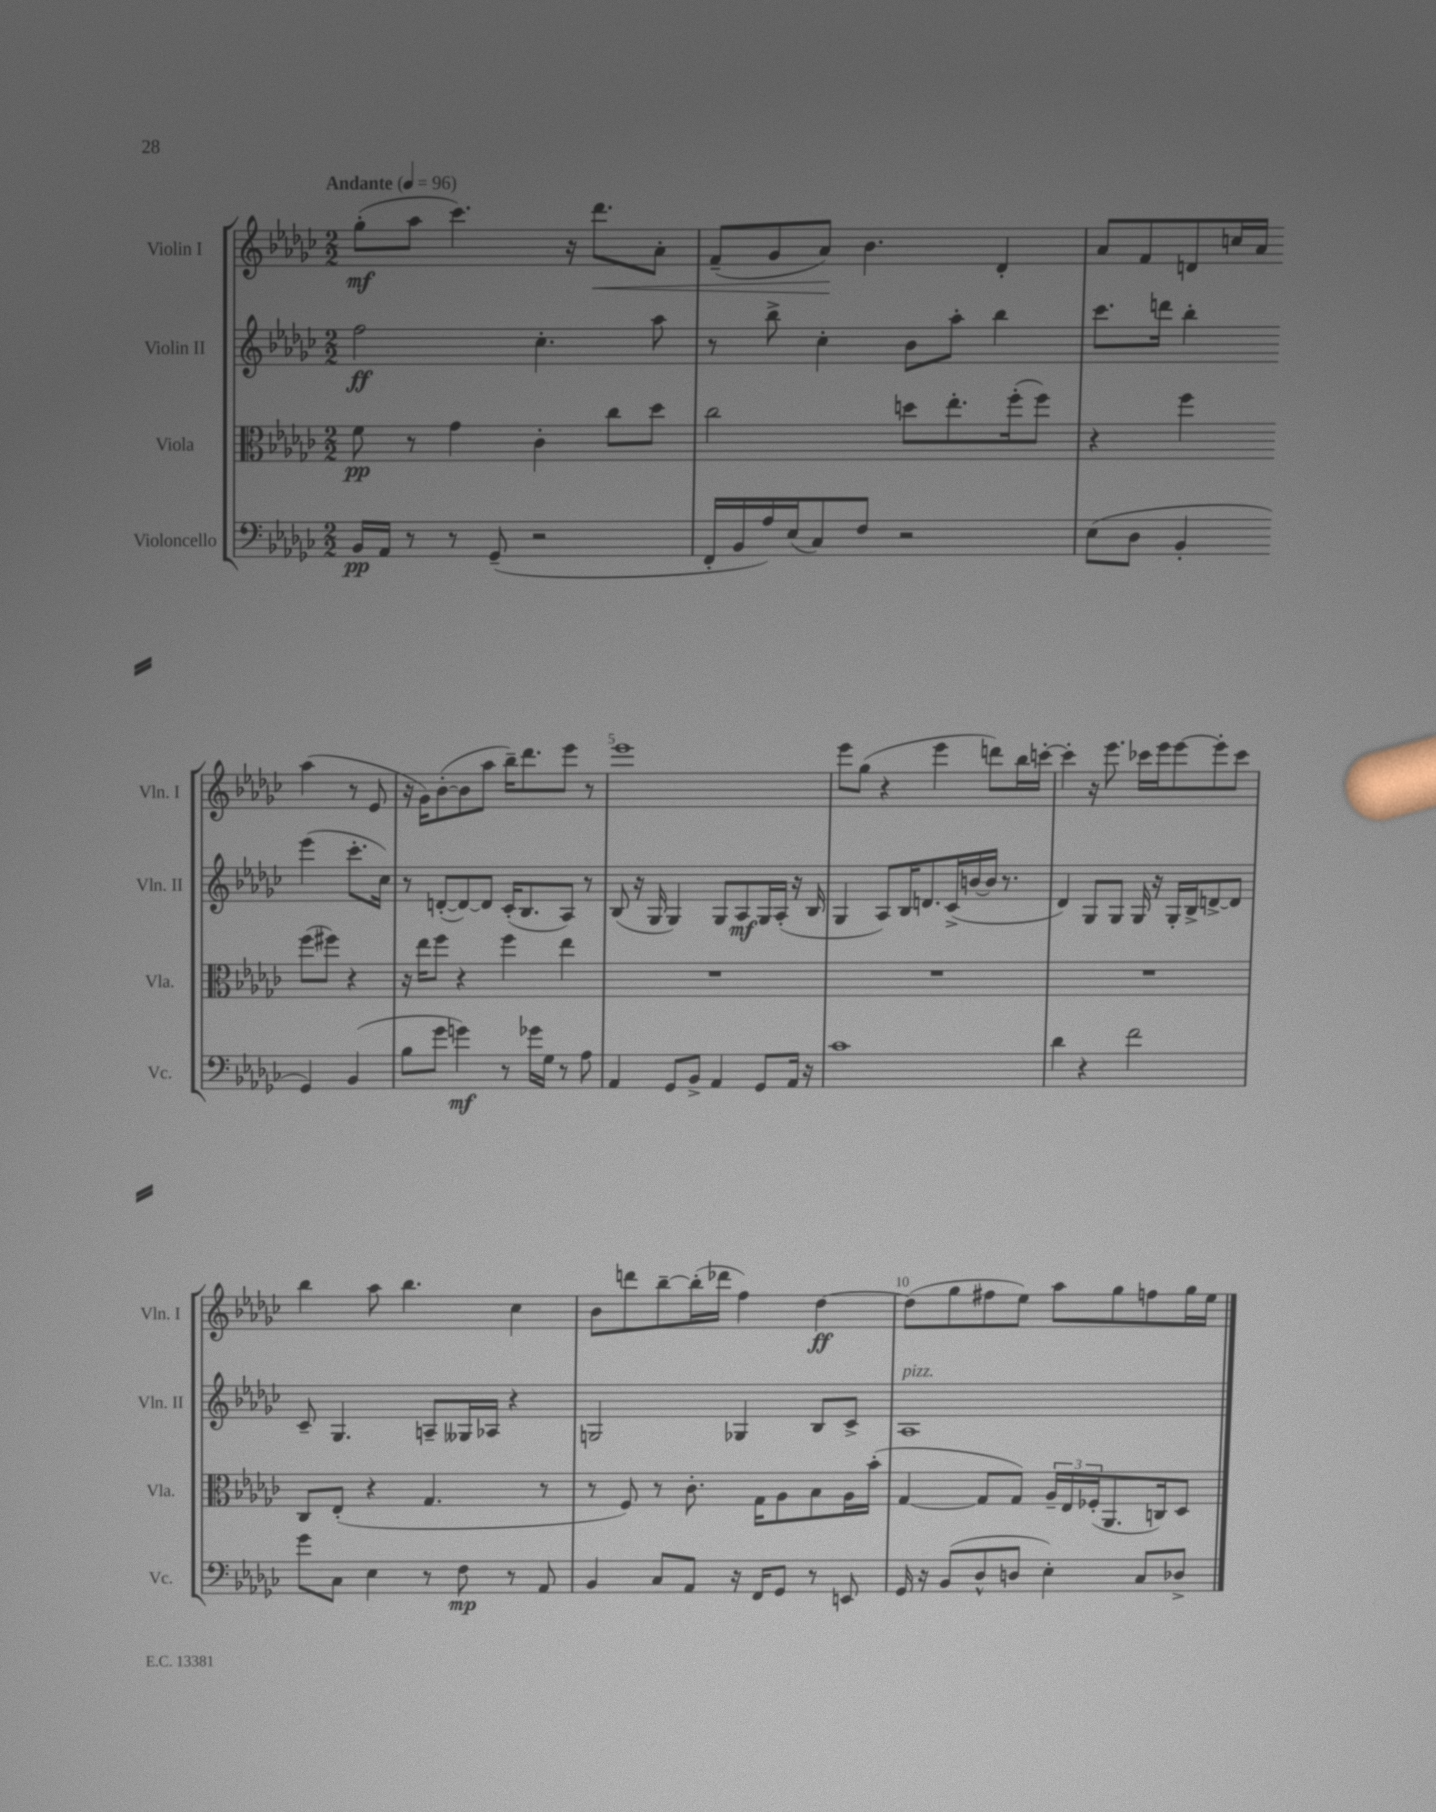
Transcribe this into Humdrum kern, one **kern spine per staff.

**kern	**kern	**kern	**kern
*staff4	*staff3	*staff2	*staff1
*clefF4	*clefC3	*clefG2	*clefG2
*k[b-e-a-d-g-c-]	*k[b-e-a-d-g-c-]	*k[b-e-a-d-g-c-]	*k[b-e-a-d-g-c-]
*M2/2	*M2/2	*M2/2	*M2/2
*MM96	*MM96	*MM96	*MM96
16BB-/LL	8f\	2ff\	(8gg-'\L
16AA-/JJ	.	.	.
8r	8r	.	8aa-\J
8r	4g-\	.	4.ccc-\)
(8GG-~/	.	.	.
2r	4c-'\	4.cc-'\	.
.	.	.	16r
.	.	.	8.ddd-\L
.	8cc-\L	.	.
.	8dd-\J	8aa-\	8a-'\J
=	=	=	=
16FF'/LL	2cc-\	8r	(8f~/L
16BB-/	.	.	.
16A-/)	.	8bb-^\	8g-/
(16E-/J	.	.	.
8C-/)	.	4cc-'\	8a-/J)
8F/J	.	.	4.b-\
2r	8dd\L	8b-\L	.
.	8.ee-'\	8aa-'\J	.
.	.	4bb-\	4d-'/
.	(16ff'\k	.	.
.	8ff\J)	.	.
=	=	=	=
(8E-\L	4r	8.ccc-\L	8a-/L
8D-\J	.	.	8f/
.	.	16ddd\Jk	.
4BB-'/	4ff\	4bb-'\	8d/
.	.	.	16cc/L
.	.	.	16a-/JJ
4GG-/)	(8ff\L	(4eee-\	(4aa-\
.	8ff#\J)	.	.
(4BB-/	4r	8.ccc-'\L	8r
.	.	.	8e-/
.	.	16cc-\Jk)	.
=	=	=	=
8B-\L	16r	8r	16r
.	16ee-\LK	.	16g-\LK)
8g-\J	8ff\J	([8d'/L	([8b-'\
4g\)	4r	8d/_)	8b-\]
.	.	8d/]J	8aa-\J
8r	4ff\	(16c-'/LK	16bb-~\LK)
.	.	8.B-/	8.ddd-\
16g-\LL	.	.	.
16G-\JJ	.	.	.
8r	4ee-\	8A-/J)	8eee-\J
8A-\	.	8r	8r
=	=	=	=
4AA-/	1r	(8B-/	1eee-
.	.	16r	.
.	.	16G-/	.
8GG-/L	.	4G-/)	.
8BB-^/J	.	.	.
4AA-/	.	8G-/L	.
.	.	8A-/	.
8GG-/L	.	16G-/L	.
.	.	(16A-'/JJ	.
16AA-/Jk	.	16r	.
16r	.	16B-/	.
=	=	=	=
1c-	1r	4G-/	8eee-\L
.	.	.	(8gg-\J
.	.	8A-/L)	4r
.	.	16B-/K	.
.	.	8.d/	.
.	.	.	4eee-\
.	.	(16c-^/L	.
.	.	[16b/	.
.	.	16b/]JJ	8ddd\L)
.	.	8.r	.
.	.	.	16bb-\L
.	.	.	[16ccc'\JJ
=	=	=	=
4d-\	1r	4d-/)	4ccc'\]
4r	.	8G-/L	16r
.	.	.	8.eee-\
.	.	8G-/J	.
2f\	.	16G-/	16ccc-\LL
.	.	16r	16eee-\J
.	.	16G-'/LL	[8eee-\
.	.	16B-^/J	.
.	.	[8d^/	8eee-'\]
.	.	8d/]J	8ccc-\J
=	=	=	=
8g-\L	8C-/L	8c-~/	4bb-\
8C-\J	(8E-'/J	4.G-/	.
4E-\	4r	.	8aa-\
.	.	.	4.bb-\
8r	4.G-/	8A~/L	.
8F\	.	16G--/L	.
.	.	16A-/JJ	.
8r	.	4r	4cc-\
8AA-/	8r	.	.
=	=	=	=
4BB-/	8r	2G/	8b-\L
.	8F/)	.	8ddd\
8C-/L	8r	.	[8bb-~\
8AA-/J	8.c-'\	.	(16bb-'\]L
.	.	.	16ddd-\JJ
16r	.	4G-/	4ff\)
16FF/LK	16G-\LK	.	.
8GG-/J	8A-\	.	.
8r	8B-\	8B-/L	[4dd-\
8EE/	16A-\L	8c-^/J	.
.	(16b-'\JJ	.	.
=	=	=	=
16GG-/	[4G-/	1A-	(8dd-\]L
16r	.	.	.
(8BB-/L	.	.	8gg-\
8D-^^/	8G-/]L	.	8ff#\
8D/J	8G-/J)	.	8ee-\J)
4E-'\)	24A-~/LL	.	8aa-\L
.	24E-/	.	.
.	(24F-'/J	.	.
.	8.AA-/	.	8gg-\
8C-/L	.	.	8ff\
.	16C/k)	.	.
8D-^/J	8D-/J	.	16gg-\L
.	.	.	16ee-\JJ
==	==	==	==
*-	*-	*-	*-
